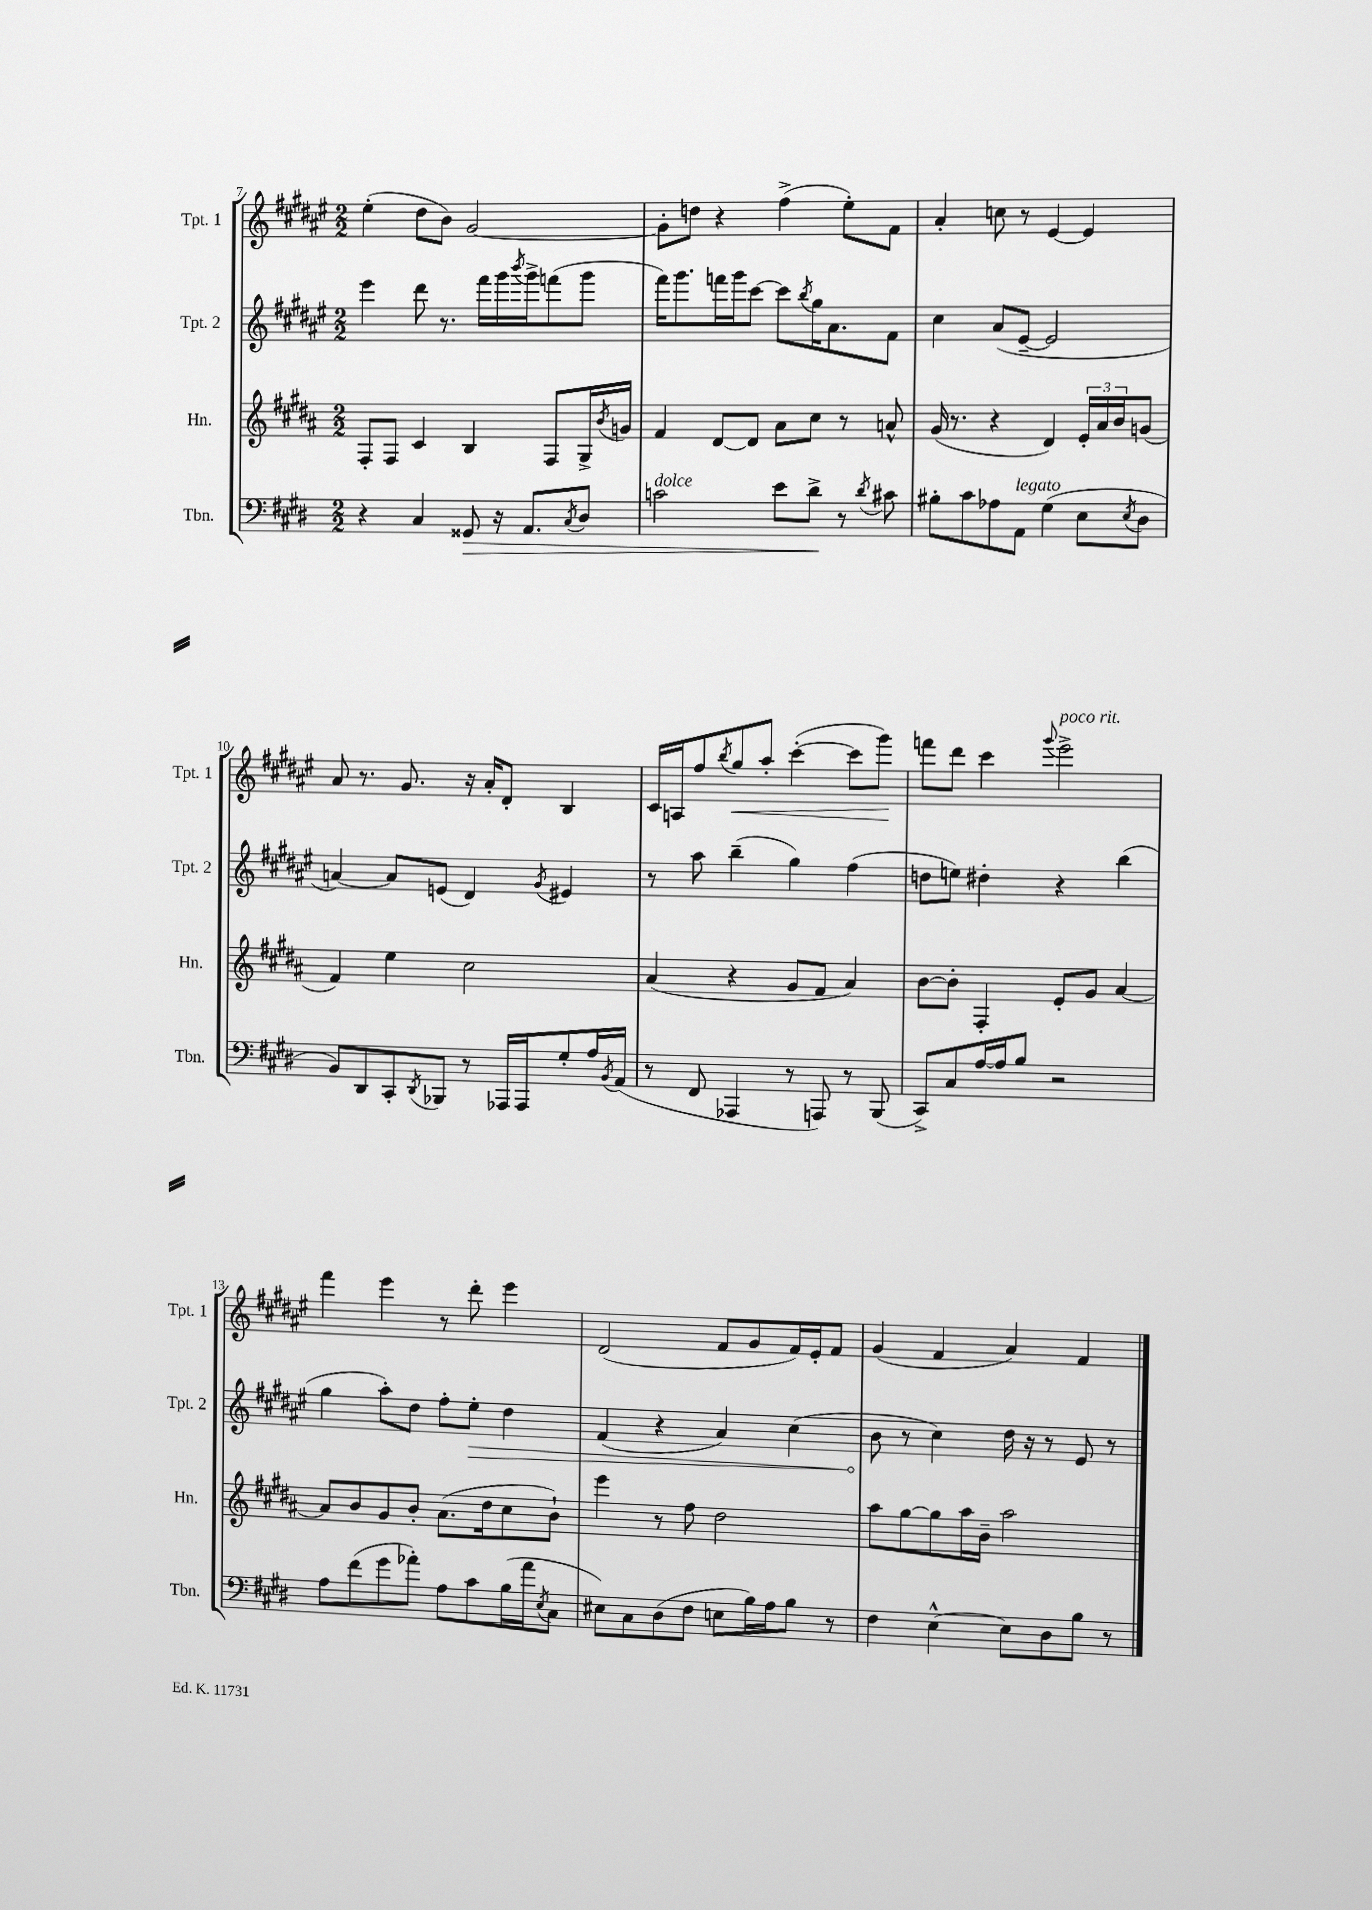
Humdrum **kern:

**kern	**kern	**kern	**kern
*staff4	*staff3	*staff2	*staff1
*clefF4	*clefG2	*clefG2	*clefG2
*k[f#c#g#d#]	*k[f#c#g#d#a#]	*k[f#c#g#d#a#e#]	*k[f#c#g#d#a#e#]
*M2/2	*M2/2	*M2/2	*M2/2
4r	8F#'/L	4eee#\	(4ee#'\
.	8F#/J	.	.
4C#/	4c#/	8ddd#\	8dd#\L
.	.	8.r	8b\J)
8GG##/	4B/	.	[2g#/
.	.	16fff#\LL	.
16r	.	16ggg#\	.
.	.	8qbbb/	.
8.AA/L	.	16ggg#^\J	.
.	8F#/L	(8fff\	.
8qC#/	.	.	.
8D#/J	16G#^/L	8ggg#\J	.
.	8qb/	.	.
.	16g/JJ	.	.
=	=	=	=
2c\	4f#/	16fff#\LK)	8g#'\]L
.	.	8.ggg#\	.
.	.	.	8dd\J
.	[8d#/L	16fff\L	4r
.	.	16ggg#\J	.
.	8d#/]J	[8ccc#\J	.
8e\L	8a#\L	8ccc#\]L	(4ff#^\
.	.	8qbb/	.
8d#^\J	8cc#\J	16gg#\K	.
.	.	8.a#\	.
8r	8r	.	8ee#'\L)
8qd#/	.	.	.
8c#\	8a^^/	8f#\J	8f#\J
=	=	=	=
8B#'\L	(16g#/	4cc#\	4a#'/
.	8.r	.	.
8c#\	.	.	.
8A-\	4r	(8a#/L	8cc\
8AA\J	.	[8e#~/J	8r
(4G#\	4d#/)	2e#/]	[4e#/
8E\L	24e'/LL	.	4e#/]
.	24a#/	.	.
.	24b/J	.	.
8qE/	.	.	.
8D#\J	(8g/J	.	.
=	=	=	=
8BB/L)	4f#/)	[4a/)	8a#/
8DD#/	.	.	8.r
8CC#'/	4ee\	8a/]L	.
.	.	.	8.g#/
8qDD#/	.	.	.
8BBB-/J	.	(8e/J	.
8r	2cc#\	4d#/)	16r
.	.	.	16a#'/LK
16AAA-/LL	.	.	8d#'/J
16AAA-/J	.	.	.
.	.	8qg#/	.
8G#'/	.	4e#/	4B/
16A/L	.	.	.
8qBB/	.	.	.
(16AA/JJ	.	.	.
=	=	=	=
8r	(4a#/	8r	16c#/LL
.	.	.	16A/J
8FF#/	.	8aa#\	8ff#/
.	.	.	8qbb/
4AAA-/	4r	(4bb~\	8gg#/
.	.	.	8aa#'/J
8r	8g#/L	4gg#\)	([4ccc#'\
8AAA/)	8f#/J	.	.
8r	4a#/)	(4ff#\	8ccc#\]L
(8BBB/	.	.	8ggg#\J)
=	=	=	=
8CC#^/L)	[8b\L	8dd\L	8fff\L
8C#/	8b'\]J	8ee\J)	8ddd#\J
[16A/L	4F#'/	4dd#'\	4ccc#\
16A/]J	.	.	.
8B/J	.	.	.
.	.	.	8qqggg#/
2r	8e'/L	4r	2eee#^\
.	8g#/J	.	.
.	[4a#/	(4bb\	.
=	=	=	=
8A\L	8a#/]L	4gg#\	4fff#\
(8f#\	8b/	.	.
8g#\	8g#/	8aa#'\L)	4eee#\
8a-'\J)	8b'/J	8dd#\J	.
8A\L	(8.a#\L	8ff#'\L	8r
8c#\	.	8ee#'\J	8ddd#'\
.	16dd#\k	.	.
(16B\L	8cc#\	4dd#\	4eee#\
16a-\J	.	.	.
8qE/	.	.	.
8C#\J	8b`\J)	.	.
=	=	=	=
8E#\L)	4eee\	(4f#/	(2d#/
8C#\	.	.	.
(8D#\	8r	4r	.
8F#\J	8ff#\	.	.
8E\L	2dd#\	4a#/)	8f#/L
16B\L)	.	.	8g#/
16A\J	.	.	.
8B\J	.	(4cc#\	16f#/L)
.	.	.	16e#'/J
8r	.	.	8f#/J
=	=	=	=
4F#\	8aa#\L	8b\	(4g#/
.	[8gg#\	8r	.
[4E^^\	8gg#\]	4cc#\)	4f#/
.	16aa#\L	.	.
.	16b~\JJ	.	.
8E\]L	2aa#\	16dd#\	4a#/)
.	.	16r	.
8D#\	.	8r	.
8B\J	.	8e#/	4f#/
8r	.	8r	.
==	==	==	==
*-	*-	*-	*-
